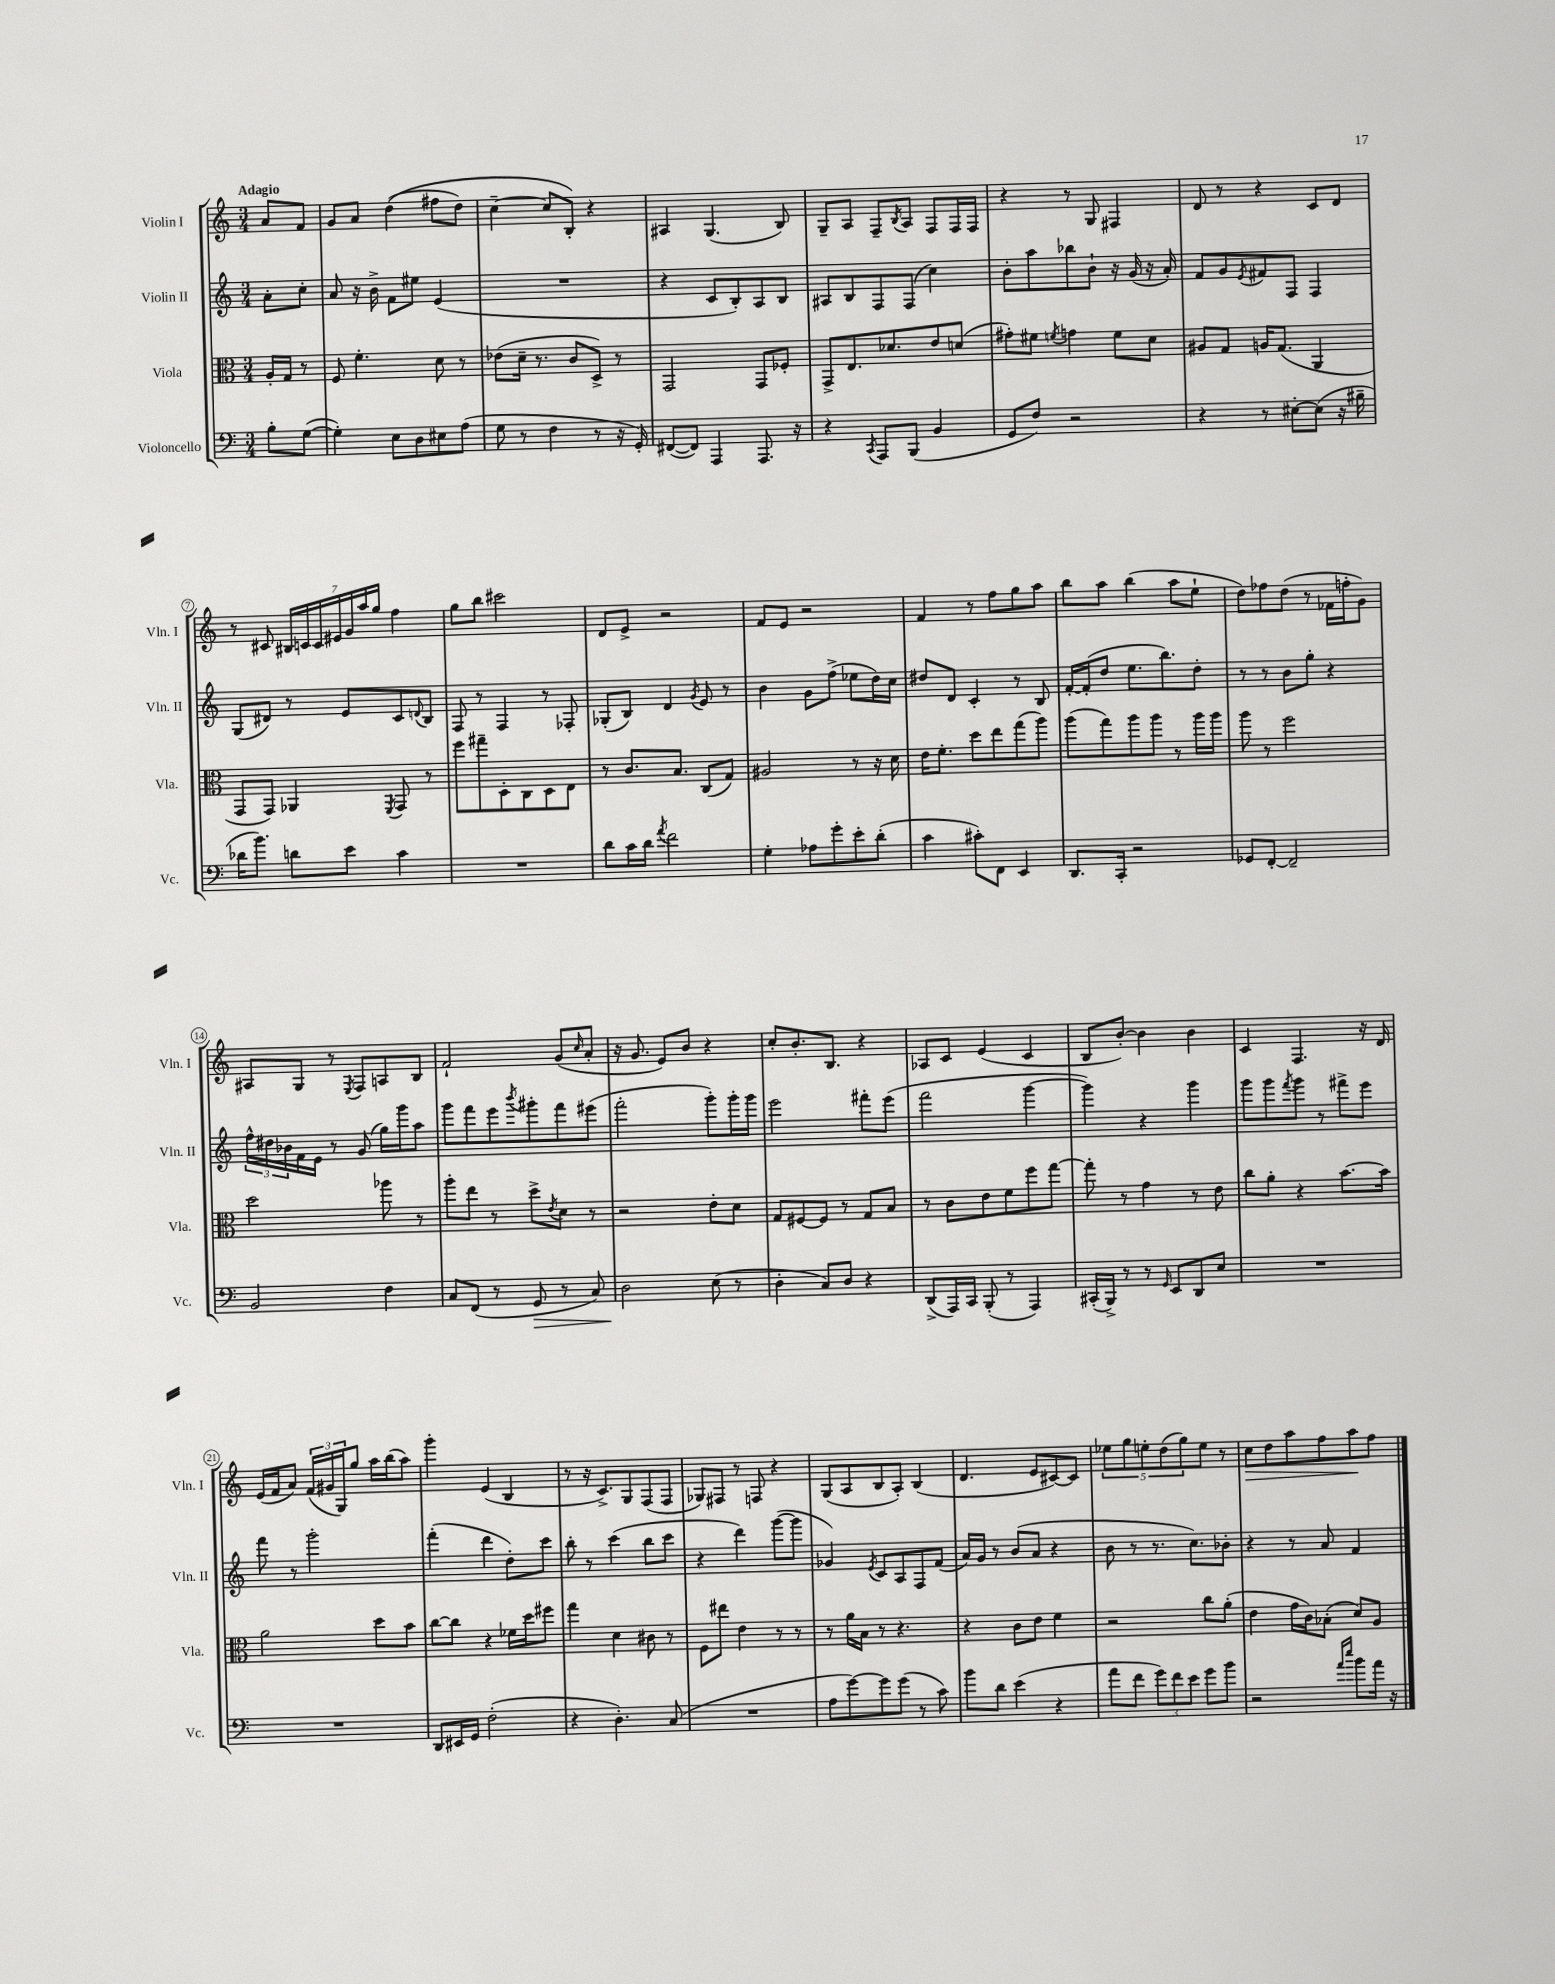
<<
\new StaffGroup <<
\new Staff = "s0" \with { instrumentName = "Violin I" shortInstrumentName = "Vln. I" } {
    \clef treble \key c \major \numericTimeSignature \time 3/4 \partial 4 \tempo "Adagio"
    a'8 f'8 |
    g'8 a'8 d''4(\( fis''8 d''8) |
    c''4~-- c''8 b8-.\) r4 |
    ais4 g4.( b8) |
    g8-- a8 f8-- \acciaccatura { b8 } a8 f8 f16 f16 |
    r4 r8 g8 fis4 |
    d'8 r8 r4 c'8 d'8 |
    r8 cis'8 \tuplet 7/4 { bis16 c'16 c'16 eis'16 g'16 a''16 g''16 } f''4 |
    g''8 b''8 cis'''2 |
    d'8 e'8-> r2 |
    f'8 e'8 r2 |
    f'4 r8 f''8 g''8 a''8 |
    b''8 a''8 b''4( a''8 e''8-! |
    d''8) fes''8 d''8( r8 fes'16 f''16-. g'8) |
    ais8 g8 r8 \acciaccatura { e8 } f8 a8 b8 |
    f'2-! g'8( \grace { c''16 } a'8-. |
    r16 g'8. e'8) b'8 r4 |
    c''8-. b'8.-. b8. r4 |
    aes8 c'8 e'4( c'4 |
    b8 b'8~-.) b'4 b'4 |
    c'4 f4. r16 d'16 |
    e'16( f'16 a'8) \tuplet 3/2 { f'16( gis'16 g16) } g''8 a''16 b''16( a''8) |
    g'''4-. e'4( b4 |
    r8 r16 c'8.->) g8 f8( f8 |
    ges8) fis8 r8 f8 r4 |
    g8( a8 b8 a8-.) b4( |
    d'4. e'8 cis'8~) cis'8 |
    \tuplet 5/4 { ees''8 g''8 e''8-. d''8( g''8) } e''8 r8 |
    c''8\> d''8 a''8 f''8 a''8\! f''8 \bar "|." |
}
\new Staff = "s1" \with { instrumentName = "Violin II" shortInstrumentName = "Vln. II" } {
    \clef treble \key c \major \numericTimeSignature \time 3/4 \partial 4
    a'8-. c''8-. |
    a'8 r16 b'16-> f'8 eis''8 e'4( |
    R2. |
    r4 c'8 b8-.) a8 b8 |
    ais8 b8 f8 f8( c''4) |
    b'8-. a''8 bes''8 b'8-! r16 g'16( r16 a'16-.) |
    f'8 g'8 \acciaccatura { e'8 } fis'8 f8 f4 |
    g8( dis'8) r8 e'8 c'8 \appoggiatura { d'8 } b8 |
    f8 r8 f4 r8 fes8-. |
    ges8-.( b8) d'4 \acciaccatura { g'8 } e'8 r8 |
    b'4 g'8 f''8->( ees''8 d''16) c''16 |
    dis''8 d'8 c'4-. r8 b8 |
    f'16~-. f'16-.( d''8 e''8. b''8.) d''8-. |
    r8 r8 b'8 g''8-. r4 |
    \tuplet 3/2 { f''16-^ dis''16 bes'16 } f'16 e'16 r8 g'8( g''16) g'''16 a''8 |
    g'''8 f'''8 e'''8 \acciaccatura { b'''8 } gis'''8-. f'''8 eis'''8( |
    f'''2-. g'''8-.) g'''16-. g'''16 |
    e'''2 fis'''8-. e'''8( |
    f'''2 g'''4~ |
    g'''4) r4 g'''4 |
    g'''8 g'''8 \acciaccatura { f'''8 } g'''8 r8 fis'''8-> e'''8 |
    f'''8 r8 g'''2-. |
    f'''4-.( d'''4 d''8-.) c'''8 |
    b''8-. r8 c'''4( b''8 c'''8 |
    r4 d'''4) g'''8~( g'''8 |
    ges'4) \acciaccatura { e'8 } c'8 a8 f8 f'8( |
    a'16) g'16 r8 b'8( a'8 r4 |
    b'8 r8 r8. c''8.) bes'8-. |
    r4 r8 a'8 f'4 \bar "|." |
}
\new Staff = "s2" \with { instrumentName = "Viola" shortInstrumentName = "Vla." } {
    \clef alto \key c \major \numericTimeSignature \time 3/4 \partial 4
    a16-. g16 r8 |
    f8 f'4.-. d'8 r8 |
    ees'8( d'16-- r8. c'8 d8->) r8 |
    g,2 g,8 fes8-. |
    g,8-> e8. des'8. e'8 d'8( |
    gis'8-.) fis'8 \acciaccatura { f'8 } g'4 f'8 d'8 |
    ais8 g8 a16 g8.( a,4 |
    g,8 g,8) aes,4 \acciaccatura { f,8 } g,8 r8 |
    f''8 gis''8-- d8-. c8 d8 e8 |
    r8 c'8. b8. c8( g8) |
    ais2 r8 r16 d'16 |
    e'16 f'8.-. d''8 e''8 g''8( a''8) |
    a''8( g''8) a''8 a''8 r8 a''16 a''16 |
    a''8 r8 f''2 |
    d''2 aes''8 r8 |
    a''8-. e''8 r8 d''8-> \acciaccatura { e'8 } d'8 r8 |
    r2 e'8-. d'8 |
    g8 fis8~ fis8 r8 g8 b8 |
    r8 c'8 e'8 f'8 f''8 g''8~ |
    g''8-. r8 g'4 r8 e'8 |
    c''8 a'8-. r4 b'8.~ b'16 |
    a'2 d''8 b'8 |
    c''8~ c''8 r4 fes'16 d''16 fis''8 |
    g''4 d'4 cis'8 r8 |
    f8 eis''8 e'4 r8 r8 |
    r8 a'16 b16 r8 r4. |
    r4 c'8 e'8 f'4 |
    r2 c''8 a'8-.( |
    e'4 g'16 c'16) bes8-.( d'8) a8 \bar "|." |
}
\new Staff = "s3" \with { instrumentName = "Violoncello" shortInstrumentName = "Vc." } {
    \clef bass \key c \major \numericTimeSignature \time 3/4 \partial 4
    b8-. g8~( |
    g4-.) e8 d8 eis8 a8( |
    g8 r8 f4 r8 r16 g,16-.) |
    fis,8~( fis,8) a,,4 a,,8. r16 |
    r4 \acciaccatura { c,8 } a,,8 b,,8( b,4 |
    g,8 f8) r2 |
    r4 r8 eis8~-. eis8( r16 bis16-- |
    des'16 b'8.) d'8 e'8 c'4 |
    R2. |
    d'8 c'16 d'16 \acciaccatura { a'8 } f'2 |
    g4-. aes8 g'8-. e'8-. d'8-.( |
    c'4 cis'8-.) f,8 e,4 |
    d,8. c,16-. r2 |
    ges,8 f,8~-. f,2-- |
    b,2 f4 |
    c8 f,8( r8 g,8\> r8 c8) |
    d2\! e8( r8 |
    d4-. c8) d8 r4 |
    d,8->( a,,16) c,16 b,,8-.( r8 a,,4) |
    cis,16-.( b,,16->) r8 r8 \grace { g,16 } e,8 d,8 e8 |
    R2. |
    R2. |
    d,8 eis,16 g,16 f2-.( |
    r4 d4.-.) c8( |
    R2. |
    a8 g'8~) g'8 g'8( r8 c'8) |
    b'8 d'8 e'4( r4 |
    a'8 f'8 \tuplet 3/2 { g'8) f'8 e'8 } g'8 b'8 |
    r2 \grace { a'16 e''16 } b'8 a'16 r16 \bar "|." |
}
>>
>>
\layout { \context { \Score \override BarNumber.stencil = #(make-stencil-circler 0.1 0.3 ly:text-interface::print) } }
